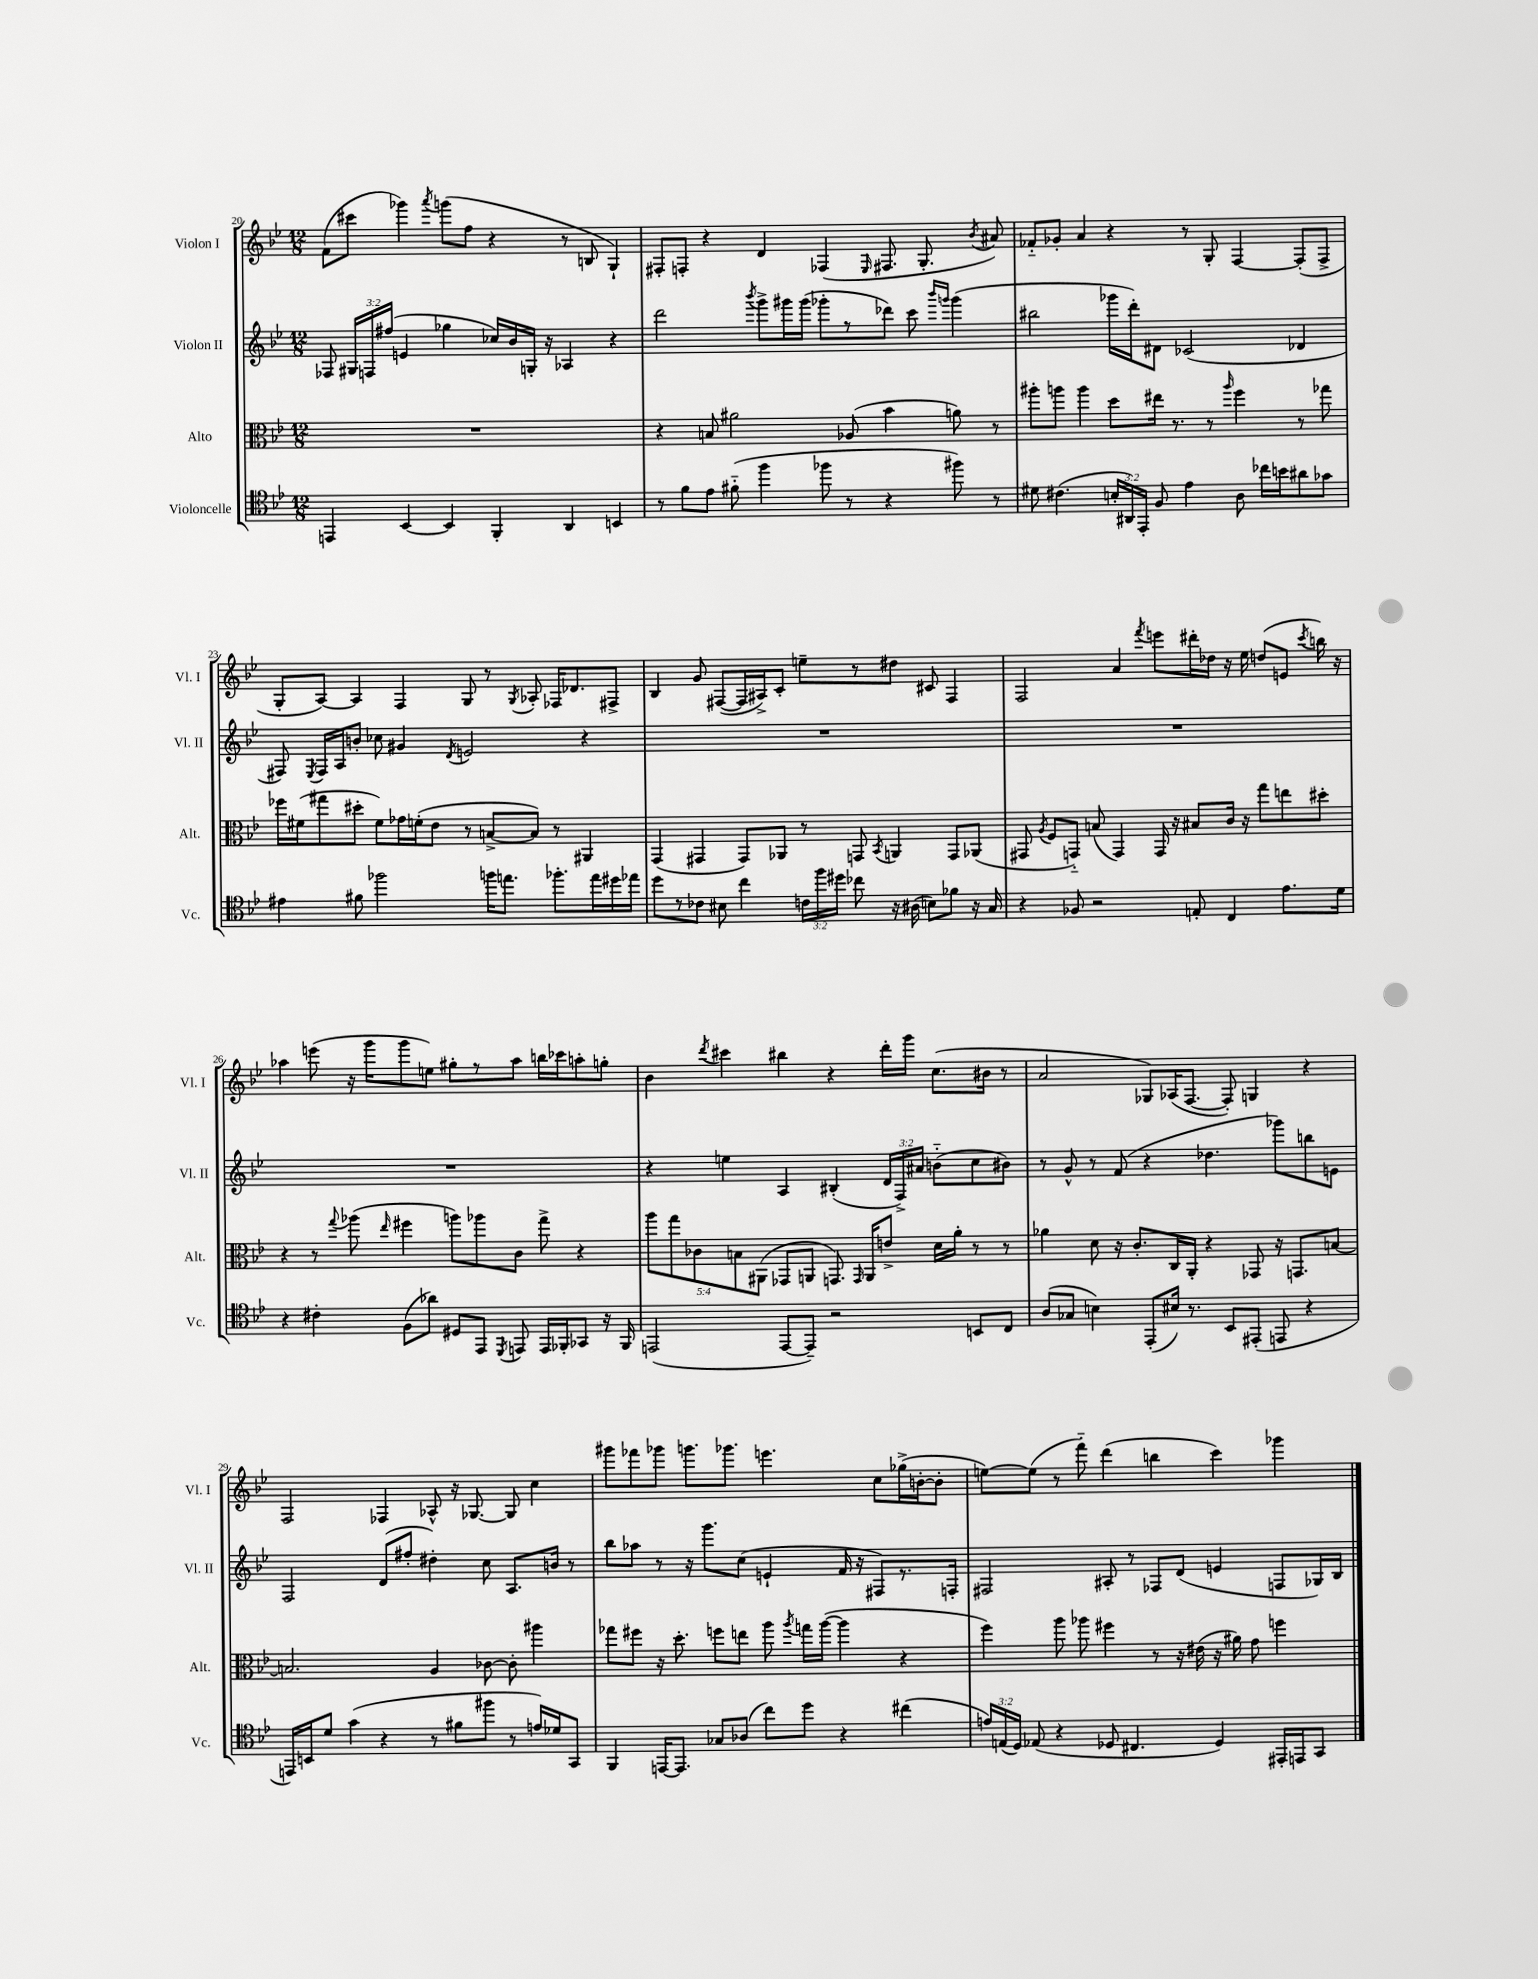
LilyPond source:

<<
\new StaffGroup <<
\new Staff = "s0" \with { instrumentName = "Violon I" shortInstrumentName = "Vl. I" } {
    \clef treble \key bes \major \numericTimeSignature \time 12/8
    \autoBeamOff f'8[( cis'''8] ges'''4) \acciaccatura { a'''8 } g'''8[( f''8] r4 r8 b8 g4-!) |
    fis8[-. f8]-. r4 d'4 fes4( \grace { ees16 } fis8. g8.-. \acciaccatura { bes'8 } ais'8) |
    fes'8[-_ ges'8]-. a'4 r4 r8 g8-. f4~ f8[-.( f8]-> |
    g8[-. a8]~) a4 f4 g8 r8 \acciaccatura { g8 } aes8-. fes16[ des'8. fis8]-> |
    bes4 g'8 fis8[~( fis16 ais16->) c'8]-. e''8[-- r8 dis''8] cis'8 fis4 |
    f2 a'4 \acciaccatura { f'''8 } e'''8[ dis'''16-. des''16] r16 ees''16 d''8[( e'8] \acciaccatura { c'''8 } b''16) r16 |
    aes''4 e'''8( r16 g'''16[ g'''8 e''8]) gis''8[-. r8 aes''8] b''16[ ces'''16 a''8-. g''8]-. |
    bes'4 \acciaccatura { d'''8 } cis'''4 bis''4 r4 d'''16[-. g'''16] c''8.[( bis'16] r8 |
    a'2 ges8[) aes16( f8.]~ f8-.) g4 r4 |
    f2 fes4 aes8-^ r16 ges8.~ ges8 c''4 |
    gis'''8[ fes'''8 ges'''8] g'''8.[ ges'''8.] e'''4. c''8[ ges''16->( b'16~-. b'8]-. |
    e''8[~) e''8]( r8 f'''8-_) d'''4( b''4 c'''4) ges'''4 \bar "|." |
}
\new Staff = "s1" \with { instrumentName = "Violon II" shortInstrumentName = "Vl. II" } {
    \clef treble \key bes \major \numericTimeSignature \time 12/8 \override Staff.TupletNumber.text = #tuplet-number::calc-fraction-text
    \autoBeamOff fes8 \tuplet 3/2 { gis16[ f16 fis''16]( } e'4 ges''4 ces''16[) bes'16 g16]-. r16 aes4 r4 |
    d'''2 \acciaccatura { bes'''8 } g'''8[-> gis'''16 gis'''16]( ges'''8[-. r8 des'''8]) c'''8 \grace { bes'''16[ g'''16] } g'''4( |
    bis''2 ges'''16[ d'''16-.) dis'8] ces'2( des'4 |
    fis8) \acciaccatura { ees8 } fis16[ a16 b'8]-. ces''8 gis'4 \acciaccatura { d'8 } e'2 r4 |
    R1. |
    R1. |
    R1. |
    r4 e''4 a4 bis4-.( \tuplet 3/2 { d'16[ f16->) ais'16] } b'8[-_( c''8 bis'8]) |
    r8 g'8-^ r8 f'8( r4 des''4. ges'''8[) b''8 e'8] |
    f2 d'8[( fis''8]-. dis''4-.) c''8 a8.[ b'16] r8 |
    bes''8[ aes''8] r8 r16 g'''8.[ c''8]( e'4-! f'16 r16 fis8[) r8. f16]-. |
    fis2 ais8-. r8 fes8[ d'8]( e'4 f8[ ges16) bes16] \bar "|." |
}
\new Staff = "s2" \with { instrumentName = "Alto" shortInstrumentName = "Alt." } {
    \clef alto \key bes \major \numericTimeSignature \time 12/8 \override Staff.TupletNumber.text = #tuplet-number::calc-fraction-text
    \autoBeamOff R1. |
    r4 b8 ais'2 aes8( bes'4 a'8) r8 |
    ais''8[-. a''8] a''4 d''8[ eis''16] r8. r8 \grace { a''16 } f''4 r8 ges''8 |
    fes''16[ fis'16( gis''8 dis''8]-. fis'8[) ges'16 f'16-.( ees'8] r8 b8[~-> b8]) r8 ais,4 |
    g,4( gis,4 gis,8[) aes,8] r8 g,8 \acciaccatura { bes,8 } a,4 g,8[ aes,8]( |
    gis,8 \acciaccatura { a8 } f8[ g,8]-_) b8( g,4) g,16 r16 bis8[ c'16] r16 g''8[ e''8 dis''8]-. |
    r4 r8 \appoggiatura { g''8 } aes''8( \grace { ees''16 } fis''4 a''8[) aes''8 c'8] g''8-> r4 |
    \tuplet 5/4 { a''8[ g''8 ces'8 b8 ais,8]( } ges,8[ a,8] g,8.) \grace { g,16 } a,16[ e'8]-> d'16[ a'16]-. r8 r8 |
    aes'4 d'8 r16 c'8.[-. c16 a,16]-. r4 ges,8 r16 g,8.[ b8]~ |
    b2. a4 ces'8~ ces'8-. ais''4 |
    ges''8[ fis''8] r16 d''8.-. f''8[ e''8] a''8 \acciaccatura { a''8 } g''16[ a''16]~( a''4 r4 |
    f''4) a''8 aes''8 fis''4 r8 r16 eis'16( r16 ais'16) g'8 f''4 \bar "|." |
}
\new Staff = "s3" \with { instrumentName = "Violoncelle" shortInstrumentName = "Vc." } {
    \clef tenor \key bes \major \numericTimeSignature \time 12/8 \override Staff.TupletNumber.text = #tuplet-number::calc-fraction-text
    \autoBeamOff e,4 bes,4~ bes,4 f,4-. a,4 b,4 |
    r8 f'8[ ees'8] fis'8-_( f''4 fes''8 r8 r4 fis''8) r8 |
    dis'8 cis'4.( \tuplet 3/2 { b16[-. ais,16) ees,16]-. } f8 ees'4 a8 ces''16[ b'16 ais'8 ges'8] |
    eis'4 fis'8 fes''2 f''16[ e''8.] fes''8.[-. e''16 dis''16 ees''16] |
    d''8[ r8 ces'8] bis8 c''4 \tuplet 3/2 { c'16[ f''16 dis''16] } ces''8 r16 ais16( b8[) fes'8] r16 g16 |
    r4 fes8 r2 e8-. c4 ees'8.[ d'16] |
    r4 cis'4-. f8[( aes'8]) dis8[ ees,8] \acciaccatura { d,8 } e,8 e,16[ fes,16-. ges,8] r16 fes,16 |
    e,2( e,8[~ e,8]--) r2 b,8[ c8] |
    a8[( ges8] b4) ees,8[-.( bis16]) r8. bes,8[ eis,8]-.( e,8 r4 |
    e,16[) b,16 d'8] g'4( r4 r8 fis'8[ fis''8] r8 e'16[) des'16 g,8] |
    f,4 e,16[~ e,8.] ges8[ aes8]( c''8[) d''8] r4 cis''4( |
    \tuplet 3/2 { e'16[) e16( d16]) } ees8( r4 des8 cis4. des4) eis,16[-. e,16 g,8] \bar "|." |
}
>>
>>
\layout { \context { \Score currentBarNumber = #20 } }
